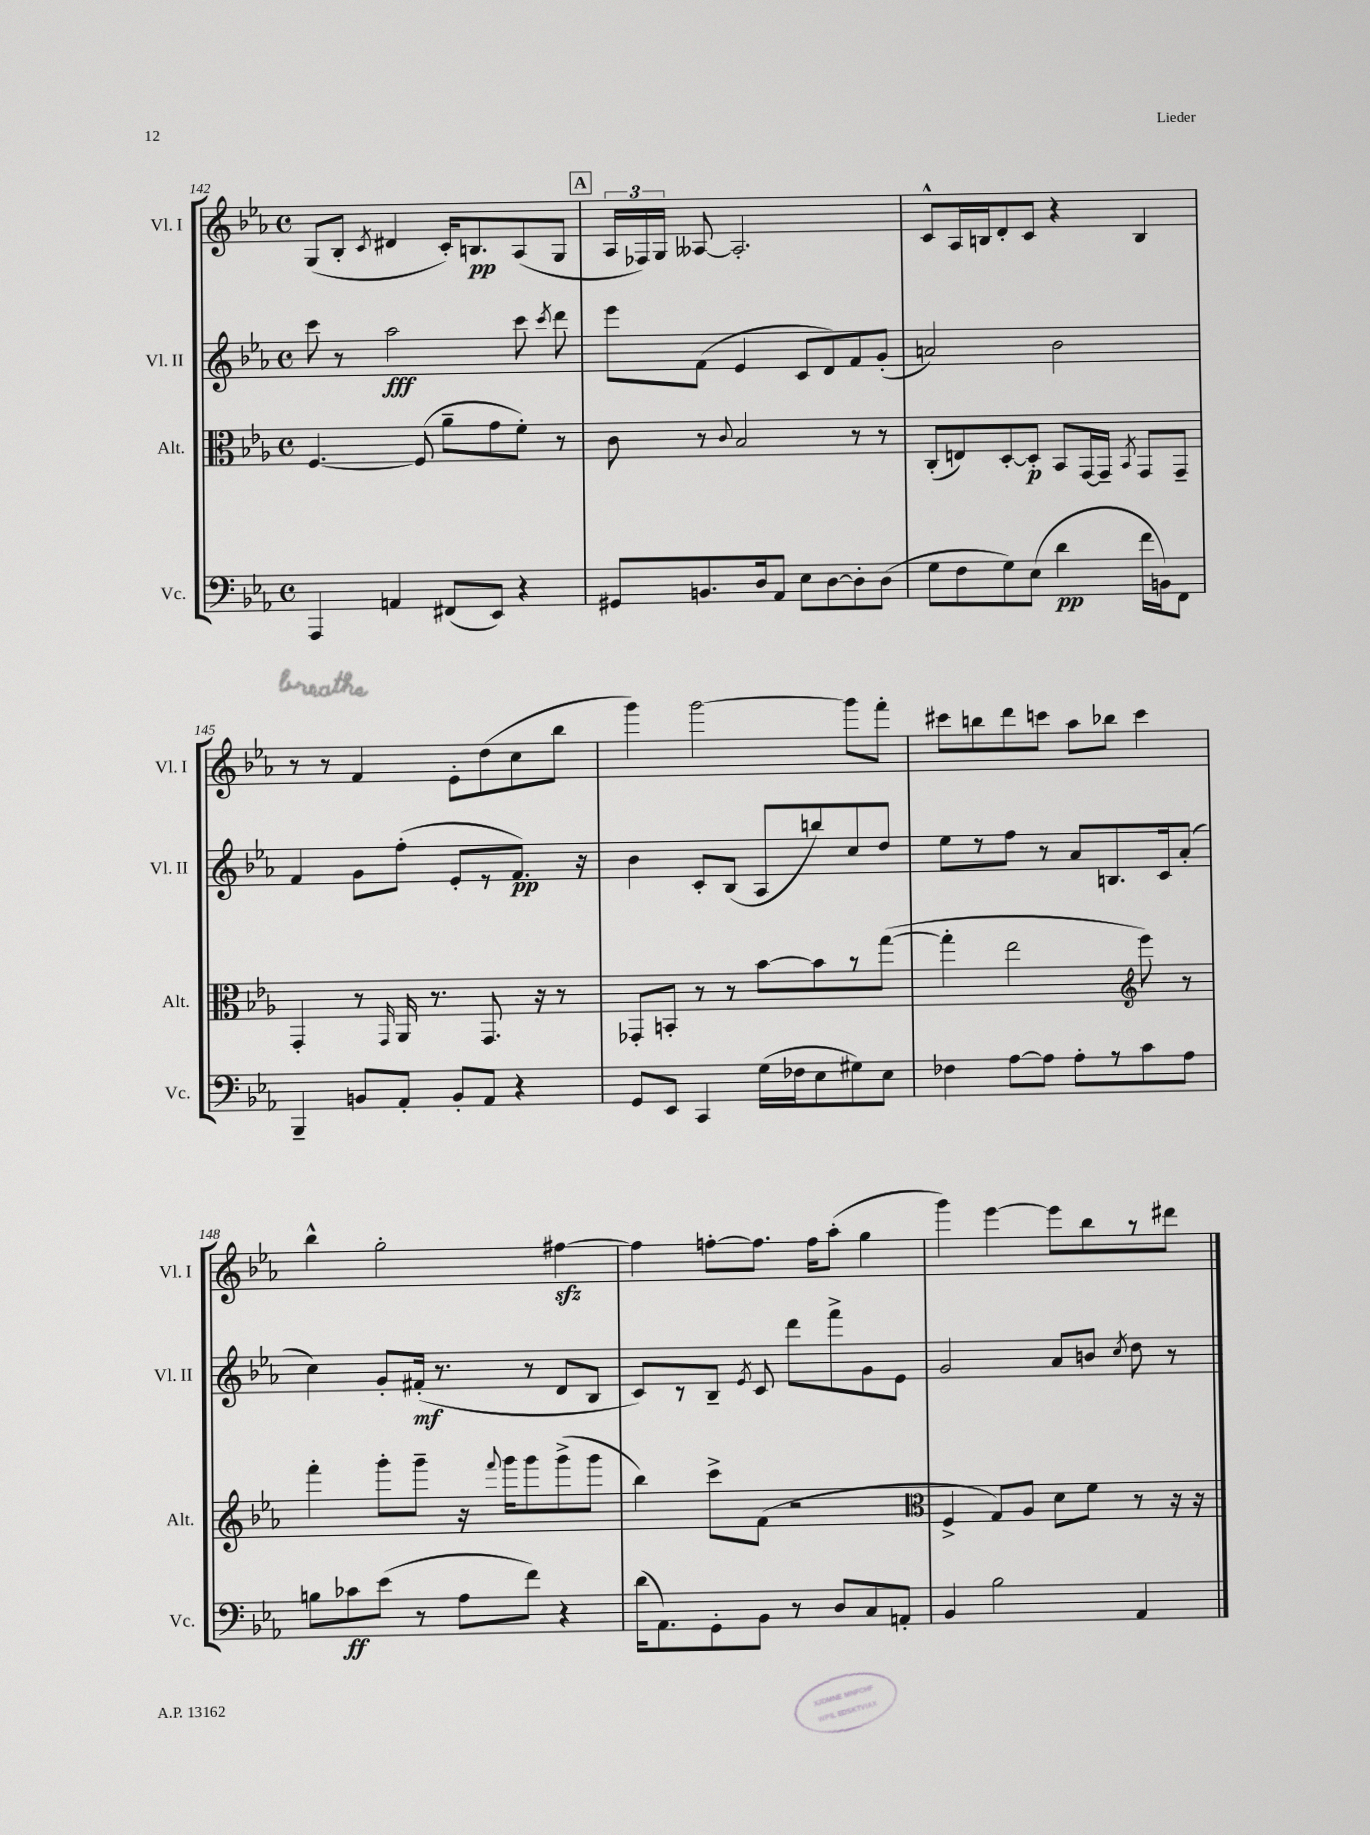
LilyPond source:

<<
\new StaffGroup <<
\new Staff = "s0" \with { instrumentName = "Vl. I" shortInstrumentName = "Vl. I" } {
    \clef treble \key ees \major \defaultTimeSignature \time 4/4
    \autoBeamOff g8[( bes8]-. \acciaccatura { c'8 } dis'4 c'16[-.) b8.\pp aes8( g8] |
    \mark \markup { \box "A" } \tuplet 3/2 { aes16[ fes16) g16] } aeses8~ aeses2.-. |
    c'8[-^ aes16 b16 d'8-. c'8] r4 b4 |
    r8 r8 f'4 ees'8[-. d''8( c''8 bes''8] |
    g'''4) g'''2~ g'''8[ f'''8]-. |
    cis'''8[ b''8 d'''8 c'''8] aes''8[ bes''8] c'''4 |
    bes''4-^ g''2-. fis''4~\sfz |
    fis''4 f''8[~-. f''8.] f''16[ aes''8]-.( g''4 |
    g'''4) ees'''4~ ees'''8[ bes''8 r8 dis'''8] \bar "|." |
}
\new Staff = "s1" \with { instrumentName = "Vl. II" shortInstrumentName = "Vl. II" } {
    \clef treble \key ees \major \defaultTimeSignature \time 4/4
    \autoBeamOff c'''8 r8 aes''2\fff c'''8 \acciaccatura { c'''8 } d'''8 |
    \mark \markup { \box "A" } ees'''8[ f'8]( ees'4 c'8[ d'8) f'8 g'8]-.( |
    a'2) bes'2 |
    f'4 g'8[ f''8]-.( ees'8[-. r8 f'8.]\pp) r16 |
    bes'4 c'8[-. bes8]( aes8[ b''8) c''8 d''8] |
    ees''8[ r8 f''8] r8 aes'8[ b8. c'16 aes'8]-.( |
    c''4) g'8[-. fis'16]-.\mf( r8. r8 d'8[ bes8] |
    c'8[) r8 bes8]-- \acciaccatura { ees'8 } c'8 d'''8[ f'''8-> g'8 ees'8] |
    g'2 aes'8[ b'8] \acciaccatura { c''8 } d''8 r8 \bar "|." |
}
\new Staff = "s2" \with { instrumentName = "Alt." shortInstrumentName = "Alt." } {
    \clef alto \key ees \major \defaultTimeSignature \time 4/4
    \autoBeamOff f4.~ f8( aes'8[-- g'8 f'8]-.) r8 |
    \mark \markup { \box "A" } c'8 r8 \appoggiatura { c'8 } bes2 r8 r8 |
    c8[-.( e8) d8~-. d8]-.\p bes,8[ g,16~ g,16]-- \acciaccatura { bes,8 } g,8[ g,8]-- |
    g,4-. r8 \grace { g,16 } aes,16 r8. g,8. r16 r8 |
    ges,8[-. b,8]-. r8 r8 bes'8[~ bes'8 r8 g''8]~( |
    g''4-. ees''2 \clef treble ees'''8) r8 |
    f'''4-. g'''8[-. g'''8]-- r16 \appoggiatura { f'''8 } g'''16[ g'''8 g'''8->( g'''8] |
    bes''4) c'''8[-> f'8]( r2 |
    \clef alto f4-> g8[) aes8] d'8[ f'8] r8 r16 r16 \bar "|." |
}
\new Staff = "s3" \with { instrumentName = "Vc." shortInstrumentName = "Vc." } {
    \clef bass \key ees \major \defaultTimeSignature \time 4/4
    \autoBeamOff aes,,4 a,4 fis,8[( ees,8]) r4 |
    \mark \markup { \box "A" } gis,8[ b,8. d16 aes,8] ees8[ d8~ d8-. d8]( |
    g8[ f8 g8) ees8]( d'4\pp f'16[ b,16) f,8] |
    bes,,4-- b,8[ aes,8]-. b,8[-. aes,8] r4 |
    g,8[ ees,8] c,4 g16[( fes16 ees8 gis8) ees8] |
    fes4 aes8[~ aes8] aes8[-. r8 c'8 aes8] |
    b8[ ces'8\ff ees'8]( r8 aes8[ f'8]) r4 |
    d'16[( aes,8.) g,8-. bes,8] r8 d8[ c8 a,8]-. |
    bes,4 bes2 aes,4 \bar "|." |
}
>>
>>
\layout { \context { \Score currentBarNumber = #142 } }
